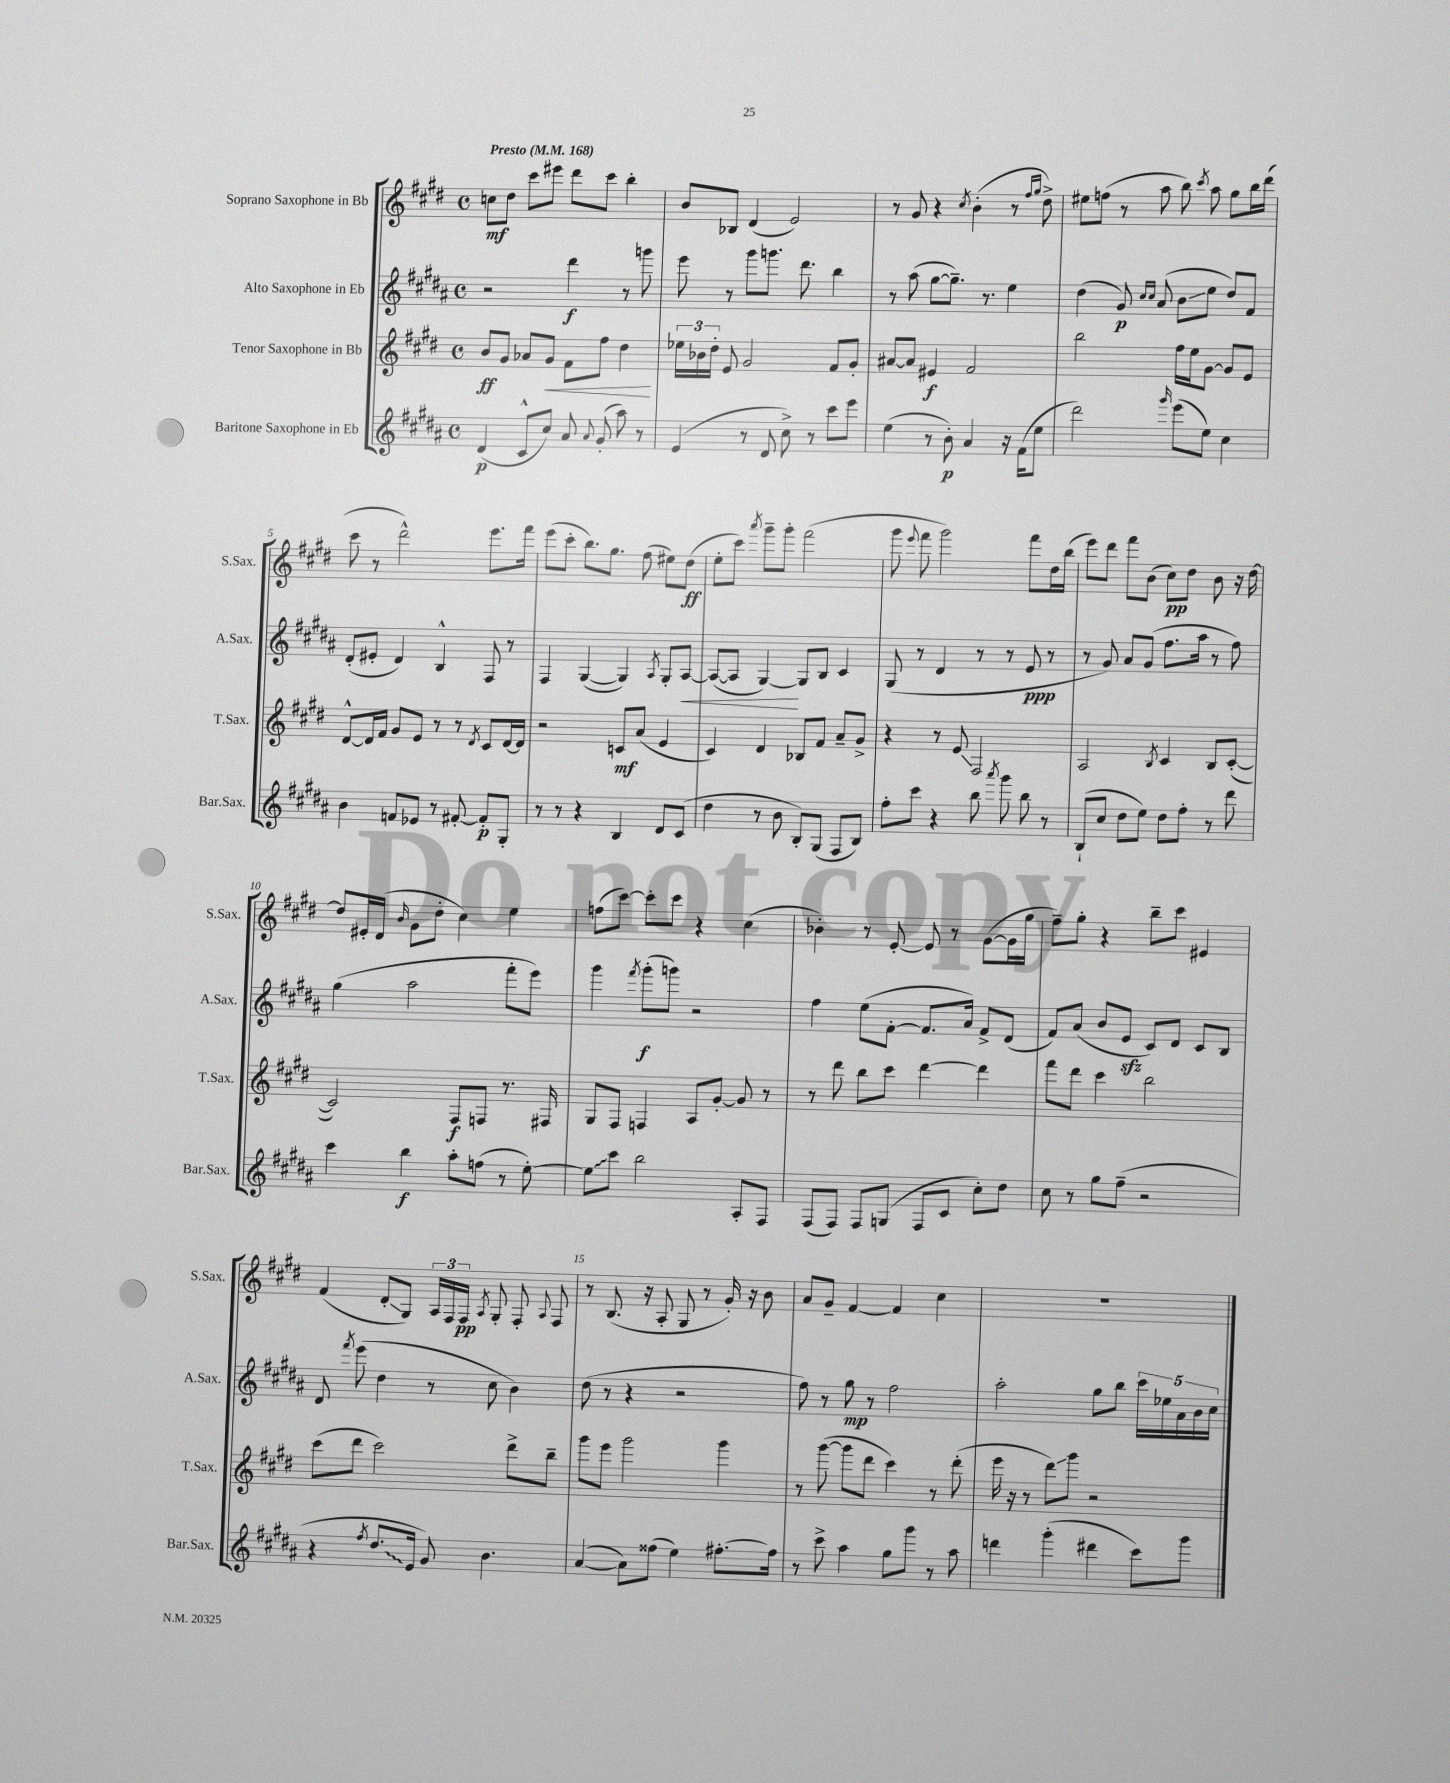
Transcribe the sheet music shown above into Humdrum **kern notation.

**kern	**kern	**kern	**kern
*staff4	*staff3	*staff2	*staff1
*clefG2	*clefG2	*clefG2	*clefG2
*k[f#c#g#d#a#]	*k[f#c#g#d#]	*k[f#c#g#d#a#]	*k[f#c#g#d#]
*M4/4	*M4/4	*M4/4	*M4/4
*met(c)	*met(c)	*met(c)	*met(c)
*MM168	*MM168	*MM168	*MM168
(4d#	8b	2r	8cc
.	8g#	.	8dd#
8c#^^	8a-	.	8ccc#
8cc#)	8g#	.	8eee#
8a#	8f#	4ddd#	8ddd#
8qqa#	.	.	.
(8g#'	8ff#	.	8ccc#
8aa#)	4dd#	8r	4bb'
8r	.	8ggg	.
=	=	=	=
(4e	24ee-	8eee	8b
.	24b-	.	.
.	24dd#'	.	.
.	8e	8r	8B-
8r	2g#	8ggg#	(4d#
8d#	.	8.ggg	.
8cc#^)	.	.	2e)
.	.	8.ddd#	.
8r	.	.	.
8ccc#	8f#	4bb	.
8eee	8g#'	.	.
=	=	=	=
(4ee	[8a#	8r	8r
.	8a#]	(8aa#	8g#
8r	4e#	[8gg#	4r
8b')	.	8.gg#~])	.
.	.	.	8qcc#
4a#	2f#	.	(4b'
.	.	8.r	.
16r	.	4ee	8r
(16f#	.	.	.
.	.	.	16qqff#
.	.	.	16qqgg#
8ee	.	.	8dd#^)
=	=	=	=
2ddd#)	2bb	(4dd#	8ee#
.	.	.	(8ff
.	.	8g#)	8r
.	.	16qqcc#	.
.	.	16qqcc#	.
.	.	(8a#	8aa
16qqggg#	.	.	.
(8eee	16ff#	8b	8bb)
.	16ee	.	.
.	.	.	8qccc#
8ee)	[8g#	8ee	8aa
4cc#	8g#]	8dd#)	8gg#
.	8e	8f#	16bb
.	.	.	(16ddd#
=	=	=	=
4b	[8d#^^	(8d#'	8ccc#
.	16d#]	8e#'	8r
.	16f#	.	.
8f	8g#	4d#)	2ddd#^^)
8e-	8e	.	.
8r	8r	4B^^	.
[8f#'	8r	.	.
.	8qd#	.	.
8f#']	8c#	8F#	8.eee
8G#'	[16d#	8r	.
.	16d#]	.	16fff#
=	=	=	=
8r	2r	4F#	(8eee
8r	.	.	8ccc#'
4r	.	([4G#	8.bb)
.	.	.	8.gg#
4B	8c	4G#])	.
.	(8a	.	(8ff#
.	.	8qA#	.
8d#	4e	8G#'	8ee#)
(8c#	.	[8A#	(8dd#
=	=	=	=
4dd#	4c#)	(8A#_	8ee'
.	.	8A#]	8ccc#)
.	.	.	8qaaa
8r	4d#	[4G#)	8ggg#~
8b	.	.	8ggg#'
8B')	8B-	8G#]	(2fff#
(8G#	8f#	8B	.
8F#	8a~	4c#	.
8B)	8g#^	.	.
=	=	=	=
8ff#'	4r	(8G#	8ggg#
.	.	.	8qqeee
8ccc#	.	8r	8fff#
4r	8r	4d#	2ggg#)
.	8e	.	.
8bb	2F#	8r	.
8qaaa#	.	.	.
8ggg#	.	8r	.
8bb	.	8e	8fff#
8r	.	8r	16dd#
.	.	.	(16bb
=	=	=	=
(8B`	2A	8r	8eee)
8cc#	.	8g#)	8ddd#
8dd#	.	8a#	8fff#
8ee)	.	(8g#	(8b
.	8qB	.	.
8dd#	4c#	8.ff#	8cc#)
8ff#'	.	.	8dd#
.	.	16aa#	.
8r	8B	8r	8b
8ddd#	([8c#'	8ff#)	16r
.	.	.	[16dd#
=	=	=	=
4ccc#	2c#])	(4gg#	8dd#]
.	.	.	16e#'
.	.	.	(16d#
.	.	.	16qqb
4bb	.	2aa#	8g#
.	.	.	8dd#'
8aa#'	8F#	.	4cc#)
(8ff	8F	.	.
8r	8.r	8fff#'	4ee
[8ee')	.	8eee)	.
.	16F#	.	.
=	=	=	=
8ee]	8G#	4ggg#	(8ff
8ccc#	8F#	.	[8ccc#)
.	.	8qfff#	.
2bb	4F	(8ggg#'	8ccc#']
.	.	8ggg)	8ccc#
.	8A	2r	4r
.	[8g#'	.	.
8A#'	8g#]	.	(4cc#
8F#	8r	.	.
=	=	=	=
(8F#	8r	4ff#	4b-')
8F#)	8ddd#	.	.
8F#	8bb	(8ee	8r
(8G	8ccc#	[8f#'	[8e'
8F#	[4ddd#	8.f#]	8e]
8c#	.	.	8r
.	.	16a#)	.
8cc#')	4ddd#]	8f#^	([8g#
8dd#	.	(8d#	16g#]
.	.	.	16gg#
=	=	=	=
8cc#	8fff#	8f#)	8ff#~)
8r	8ddd#	(8a#	8gg#'
8gg#	4ccc#	8b	4r
(8ff#~	.	8e	.
2r	2bb	8c#)	8bb~
.	.	8d#	8ccc#
.	.	8c#	4e#
.	.	8B	.
=	=	=	=
4r	(8ccc#	8d#	(4f#
.	.	8qfff#	.
.	8ddd#	(8eee	.
8qff#	.	.	.
8.dd#	2ccc#)	4dd#	8d#'
.	.	.	8G#)
16e	.	.	.
8g#)	.	8r	24A
.	.	.	24F#
.	.	.	24F#
.	.	.	8qA
4.b	.	8cc#	8G#'
.	8ddd#^	4b)	8F#'
.	.	.	8qqA
.	8bb~	.	8F#
=	=	=	=
([4a#	8ggg#	(8dd#	8r
.	8eee	8r	(8.B
8a#])	2ggg#	4r	.
.	.	.	16r
(8ff##	.	.	8A'
4ee)	.	2r	8G#
.	.	.	8r
[8.ff#'	4ggg#	.	16g#')
.	.	.	16r
.	.	.	8b
16ff#]	.	.	.
=	=	=	=
8r	8r	8ff#)	8a
8ccc#^	([8ggg#	8r	8g#~
4aa#	8ggg#]	8gg#	[4f#
.	8ddd#	8r	.
8gg#	4ccc#)	2ff#	4f#]
8ggg#	.	.	.
8r	8r	.	4cc#
8aa#	(8ddd#'	.	.
=	=	=	=
4ddd	16eee	2aa#'	1r
.	16r	.	.
.	8r	.	.
(4ggg#'	8ddd#)	.	.
.	8ggg#	.	.
4ddd#	2r	8gg#	.
.	.	8bb	.
8ccc#)	.	20ccc#	.
.	.	20ee-	.
.	.	20a#	.
8ggg#	.	.	.
.	.	20b	.
.	.	20cc#	.
==	==	==	==
*-	*-	*-	*-
